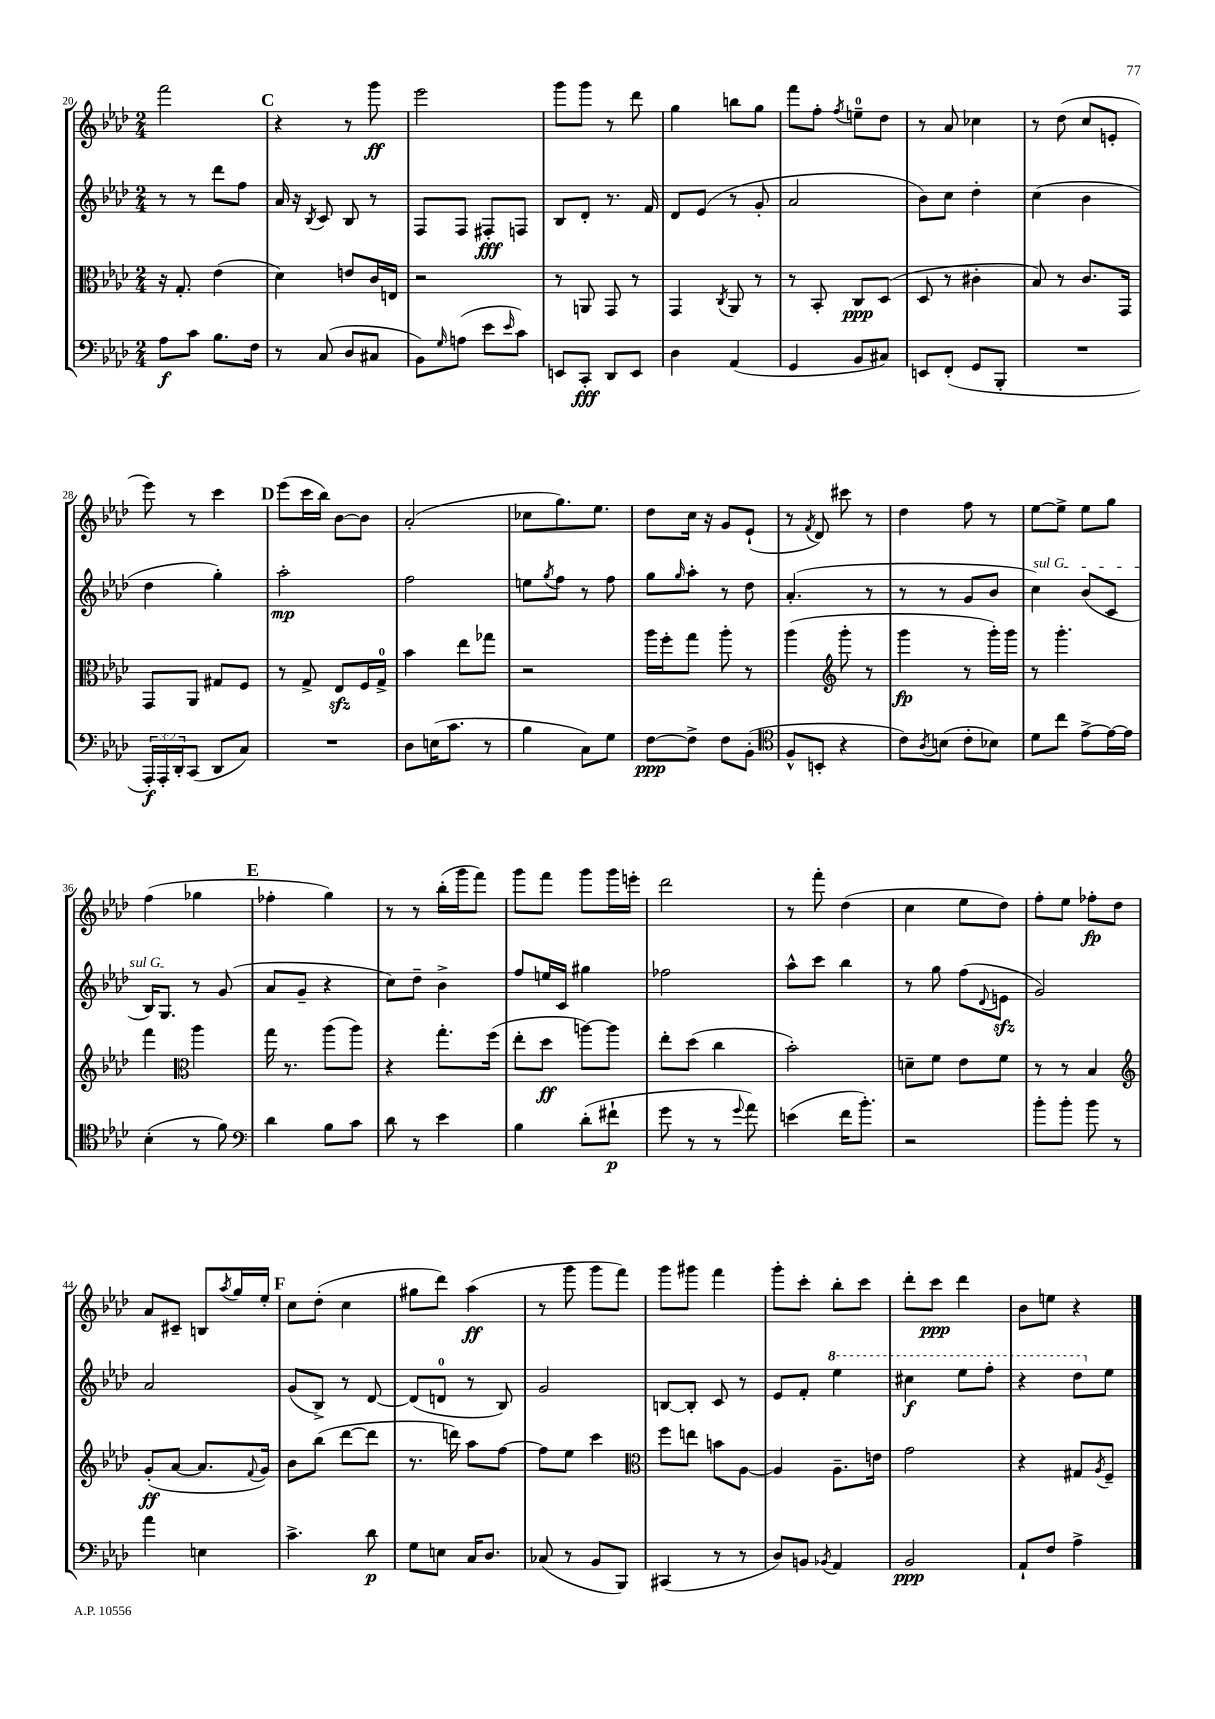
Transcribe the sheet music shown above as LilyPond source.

<<
\new StaffGroup <<
\new Staff = "s0" {
    \clef treble \key aes \major \numericTimeSignature \time 2/4
    f'''2 |
    \mark \markup { \bold "C" } r4 r8 g'''8\ff |
    ees'''2 |
    g'''8 g'''8 r8 des'''8 |
    g''4 b''8 g''8 |
    f'''8 f''8-. \acciaccatura { f''8 } e''8-0-- des''8 |
    r8 aes'8 ces''4 |
    r8 des''8( c''8 e'8-. |
    ees'''8) r8 c'''4 |
    \mark \markup { \bold "D" } ees'''8( c'''16 bes''16) bes'8~ bes'8 |
    aes'2-.( |
    ces''8 g''8.) ees''8. |
    des''8 c''16 r16 g'8 ees'8-!( |
    r8 \acciaccatura { f'8 } des'8) cis'''8 r8 |
    des''4 f''8 r8 |
    ees''8~ ees''8-> ees''8 g''8 |
    f''4( ges''4 |
    \mark \markup { \bold "E" } fes''4-. g''4) |
    r8 r8 bes''16-.( g'''16 f'''8) |
    g'''8 f'''8 g'''8 g'''16 e'''16-. |
    des'''2 |
    r8 f'''8-. des''4( |
    c''4 ees''8 des''8) |
    f''8-. ees''8 fes''8-.\fp des''8 |
    aes'8 cis'8-- b8 \acciaccatura { aes''8 } g''16 ees''16-. |
    \mark \markup { \bold "F" } c''8 des''8-.( c''4 |
    gis''8 des'''8) aes''4\ff( |
    r8 g'''8 g'''8 f'''8) |
    g'''8 gis'''8 f'''4 |
    g'''8-. c'''8-. bes''8-. c'''8 |
    des'''8-. c'''8\ppp des'''4 |
    bes'8 e''8 r4 \bar "|." |
}
\new Staff = "s1" {
    \clef treble \key aes \major \numericTimeSignature \time 2/4
    r8 r8 des'''8 f''8 |
    \mark \markup { \bold "C" } aes'16 r16 \acciaccatura { bes8 } c'8 bes8 r8 |
    f8 f8 fis8-.\fff f8 |
    bes8 des'8-. r8. f'16 |
    des'8 ees'8( r8 g'8-. |
    aes'2 |
    bes'8) c''8 des''4-. |
    c''4( bes'4 |
    des''4 g''4-.) |
    \mark \markup { \bold "D" } aes''2-.\mp |
    f''2 |
    e''8 \acciaccatura { g''8 } f''8 r8 f''8 |
    g''8 \grace { g''16 } aes''8-. r8 des''8 |
    aes'4.-.( r8 |
    r8 r8 g'8 bes'8 |
    \once \override TextSpanner.bound-details.left.text = \markup { \italic "sul G" } c''4\startTextSpan) bes'8( c'8 |
    bes16) g8.\stopTextSpan r8 g'8( |
    \mark \markup { \bold "E" } aes'8 g'8-- r4 |
    c''8) des''8-- bes'4-> |
    f''8 e''16 c'16 gis''4 |
    fes''2 |
    aes''8-^ c'''8 bes''4 |
    r8 g''8 f''8( \appoggiatura { des'8 } e'8\sfz |
    g'2) |
    aes'2 |
    \mark \markup { \bold "F" } g'8( bes8->) r8 des'8~ |
    des'8( d'8-0 r8 bes8) |
    g'2 |
    b8~ b8-. c'8 r8 |
    ees'8 f'8-. \ottava #1 ees'''4 |
    cis'''4\f ees'''8 f'''8-. |
    r4 des'''8 \ottava #0 ees''8 \bar "|." |
}
\new Staff = "s2" {
    \clef alto \key aes \major \numericTimeSignature \time 2/4
    r16 g8.-. ees'4( |
    \mark \markup { \bold "C" } des'4) e'8 c'16 e16 |
    r2 |
    r8 a,8 g,8 r8 |
    g,4 \acciaccatura { c8 } aes,8 r8 |
    r8 bes,8-. c8\ppp des8( |
    des8 r8 cis'4-. |
    bes8) r8 c'8. g,16 |
    g,8 aes,8 gis8 f8 |
    \mark \markup { \bold "D" } r8 g8-> ees8\sfz f16 g16-0-> |
    bes'4 ees''8 ges''8 |
    r2 |
    aes''16 f''16-. g''8 aes''8-. r8 |
    aes''4( \clef treble g'''8-. r8 |
    g'''4\fp r8 g'''16-.) g'''16 |
    r8 g'''4.-. |
    f'''4 \clef alto aes''4 |
    \mark \markup { \bold "E" } g''16 r8. aes''8( aes''8) |
    r4 g''8.-. f''16( |
    ees''8-. des''8\ff a''8~) a''8 |
    ees''8-. des''8( c''4 |
    bes'2-.) |
    d'8-- f'8 ees'8 f'8 |
    r8 r8 bes4 |
    \clef treble g'8-.\ff( aes'8~ aes'8. \appoggiatura { f'8 } g'16) |
    \mark \markup { \bold "F" } bes'8 bes''8( des'''8~ des'''8 |
    r8. d'''16) aes''8 f''8~ |
    f''8 ees''8 c'''4 |
    \clef alto f''8 e''8 b'8 aes8~ |
    aes4 aes8.-- e'16 |
    g'2 |
    r4 gis8 \acciaccatura { aes8 } f8-- \bar "|." |
}
\new Staff = "s3" {
    \clef bass \key aes \major \numericTimeSignature \time 2/4 \override Staff.TupletNumber.text = #tuplet-number::calc-fraction-text
    aes8\f c'8 bes8. f16 |
    \mark \markup { \bold "C" } r8 c8( des8 cis8 |
    bes,8) \grace { g16 } a8( ees'8 \grace { ees'16 } c'8) |
    e,8 c,8-.\fff des,8 e,8 |
    des4 aes,4( |
    g,4 bes,8 cis8) |
    e,8 f,8-.( g,8 bes,,8-. |
    R2 |
    \tuplet 3/2 { aes,,16-.\f) aes,,16-. des,16-. } c,8( des,8 c8) |
    \mark \markup { \bold "D" } R2 |
    des8 e16( c'8. r8 |
    bes4 c8) g8 |
    f8~\ppp f8-> f8 bes,8-.( |
    \clef tenor f8-^ b,8-. r4 |
    c'8) \acciaccatura { aes8 } b8( c'8-. bes8) |
    des'8 c''8 ees'8~-> ees'16~ ees'16 |
    bes4-.( r8 f'8) |
    \mark \markup { \bold "E" } \clef bass des'4 bes8 c'8 |
    des'8 r8 ees'4 |
    bes4 des'8-.( fis'8-!\p |
    g'8 r8 r8 \appoggiatura { g'8 } aes'8) |
    e'4( f'16 bes'8.-.) |
    r2 |
    bes'8-. bes'8-. bes'8 r8 |
    aes'4 e4 |
    \mark \markup { \bold "F" } c'4.-> des'8\p |
    g8 e8 c16 des8. |
    ces8( r8 bes,8 bes,,8) |
    cis,4( r8 r8 |
    des8) b,8 \acciaccatura { bes,8 } aes,4 |
    bes,2\ppp |
    aes,8-! f8 aes4-> \bar "|." |
}
>>
>>
\layout { \context { \Score currentBarNumber = #20 } }
